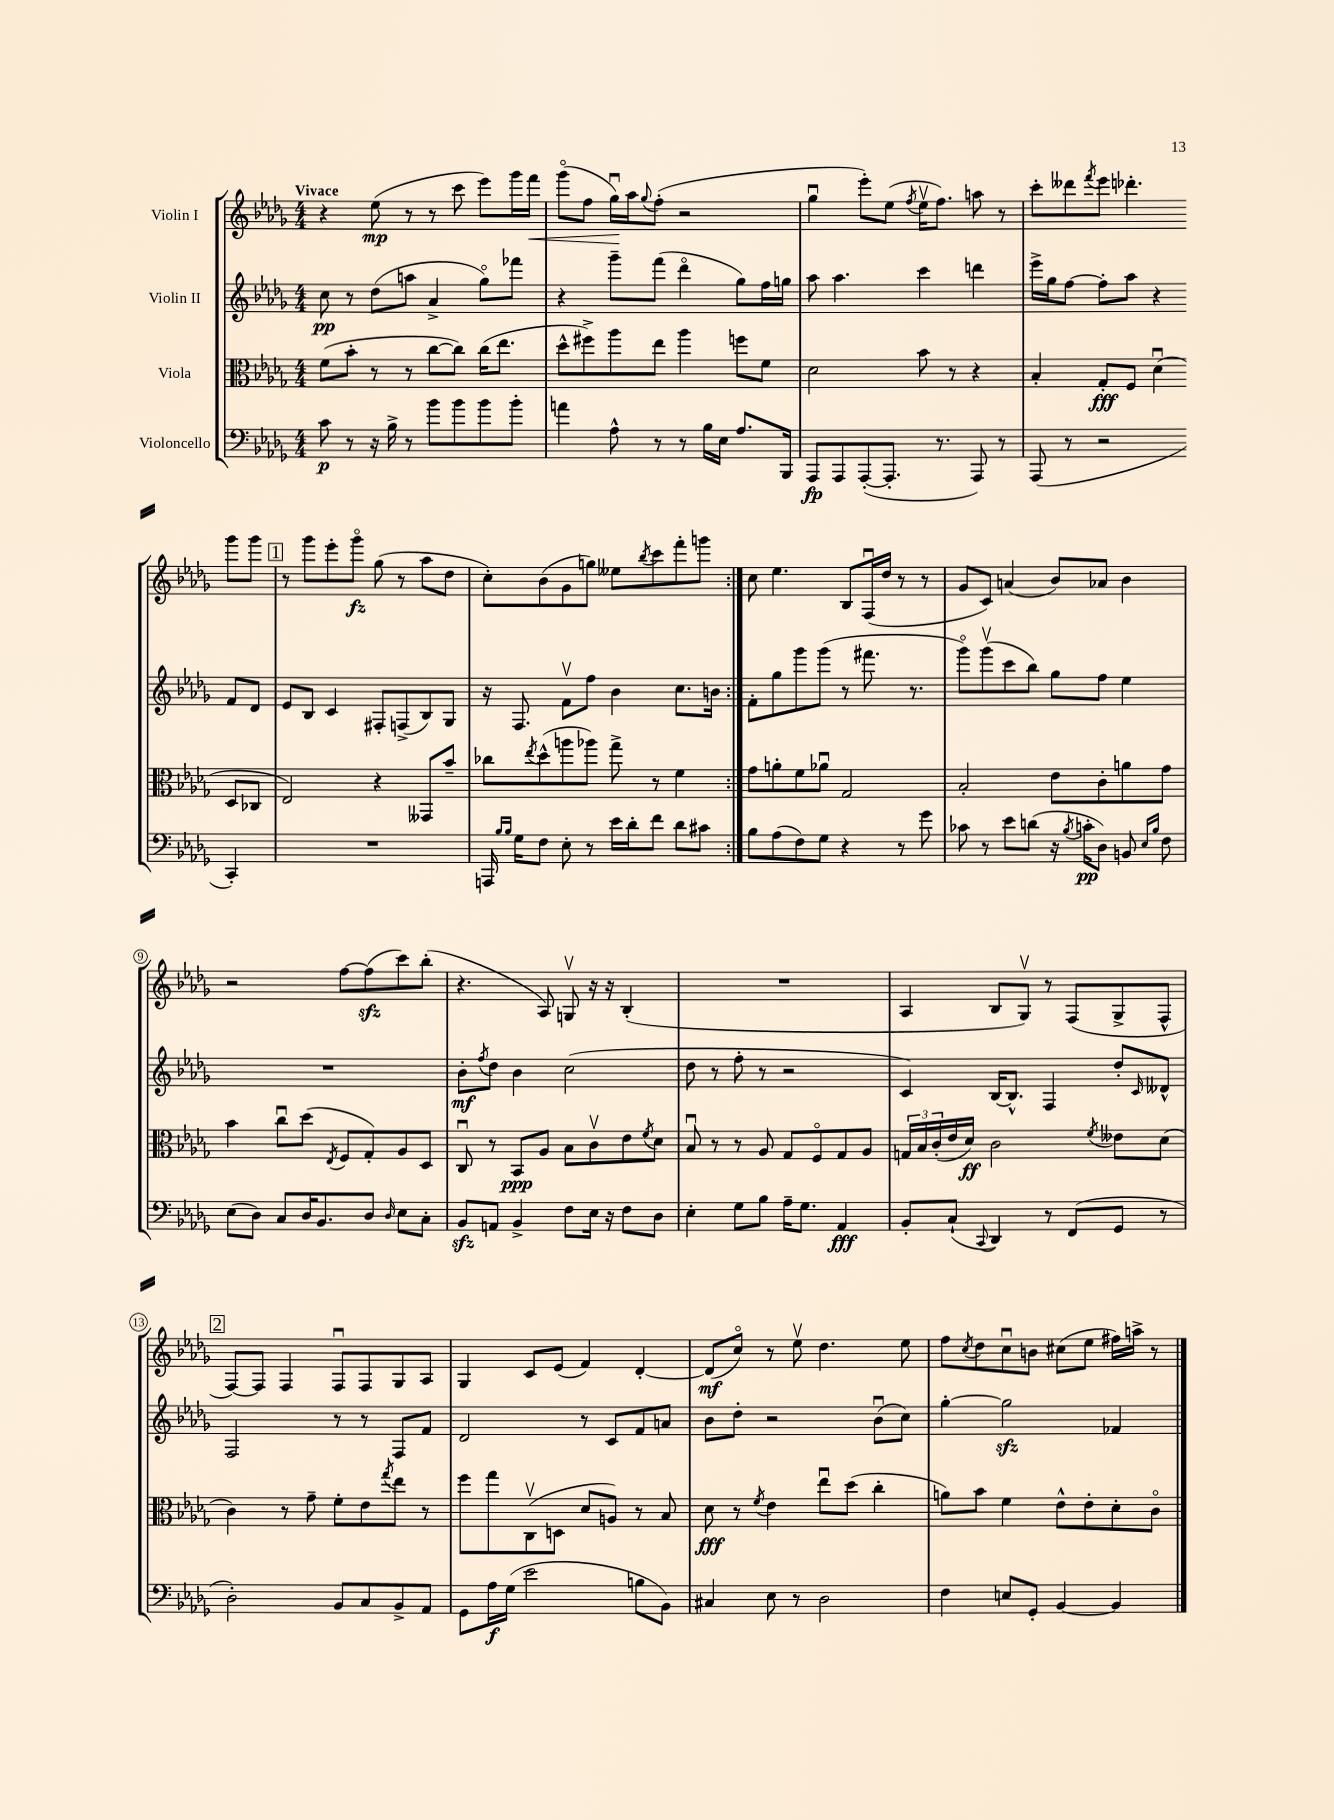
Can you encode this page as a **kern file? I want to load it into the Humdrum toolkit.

**kern	**kern	**kern	**kern
*staff4	*staff3	*staff2	*staff1
*clefF4	*clefC3	*clefG2	*clefG2
*k[b-e-a-d-g-]	*k[b-e-a-d-g-]	*k[b-e-a-d-g-]	*k[b-e-a-d-g-]
*M4/4	*M4/4	*M4/4	*M4/4
8c	(8f	8cc	4r
8r	8b-'	8r	.
16r	8r	(8dd-	(8ee-
16B-^	.	.	.
8r	8r	8aa	8r
8b-	[8cc	4a-^	8r
8b-	8cc])	.	8ccc
8b-	(16cc	8gg-o)	8eee-)
.	8.ee-	.	.
8b-'	.	8fff-	16ggg-
.	.	.	16fff
=	=	=	=
4a	8dd-^^	4r	(8ggg-o
.	8ff#^)	.	8ff
8A-^^	8aa-	8ggg-~	16gg-u)
.	.	.	16aa-
.	.	.	8qqgg-
8r	8ee-	(8fff	(8ff'
8r	4aa-	4ddd-o	2r
16B-	.	.	.
16E-	.	.	.
8.A-	8ff	8gg-)	.
.	8f	16ff	.
16BBB-	.	16gg	.
=	=	=	=
8AAA-	2d-	8aa-	4gg-u
8AAA-	.	4.aa-	.
([8AAA-'	.	.	8eee-')
8.AAA-']	.	.	(8ee-
.	.	.	8qff
.	8b-	4ccc	16ee-v
8.r	.	.	8.ff)
.	8r	.	.
8AAA-)	4r	4ddd	8aa
8r	.	.	8r
=	=	=	=
(8AAA-	4B-'	16eee-^	8ccc'
.	.	16gg-	.
8r	.	[8ff	8ddd--
.	.	.	8qfff
2r	8G-'	8ff']	8eee-
.	8F	8aa-	4.ddd-'
.	(4d-u	4r	.
4CC')	8D-	8f	8ggg-
.	8C-	8d-	8ggg-
=	=	=	=
1r	2E-)	8e-	8r
.	.	8B-	8ggg-
.	.	4c	8eee-'
.	.	.	8ggg-o
.	4r	8F#'	(8gg-
.	.	(8F^	8r
.	8GG--	8B-)	8aa-
.	8b-~	8G-	8dd-
=	=	=	=
16AAA	8cc-	16r	8cc')
16qqB-	.	.	.
16qqB-	.	.	.
16G-	.	8.F	.
.	8qee-	.	.
8F	(8dd-^^	.	(8b-
8E-'	8aa	8fv	8g-
8r	8aa-)	8ff	8gg)
16e-	8gg-^	4b-	8ee--
16d-'	.	.	.
.	.	.	8qbb-
8f	8r	.	8ccc
8d-	4f	8.cc	8fff'
8c#	.	.	8ggg
.	.	16b	.
=:|!	=:|!	=:|!	=:|!
8B-	8g-	8f'	8cc
(8A-	8a'	8gg-	4.ee-
8F)	8f	8ggg-	.
8G-	8a-u	(8ggg-	.
4r	2G-	8r	8B-
.	.	8.fff#	(16Fu
.	.	.	16dd-
8r	.	.	8r
.	.	8.r	.
8g-	.	.	8r
=	=	=	=
8c-	2B-'	8ggg-o)	8g-
8r	.	(8ggg-v	8c)
8e-	.	8ccc	(4a
(8d	.	8bb-)	.
16r	8e-	8gg-	8b-)
8qB-	.	.	.
16c'	.	.	.
8D-)	8c'	8ff	8a-
8BB	8a	4ee-	4b-
16qqE-	.	.	.
16qqB-	.	.	.
8F	8g-	.	.
=	=	=	=
(8E-	4b-	1r	2r
8D-)	.	.	.
8C	8ccu	.	.
16D-	(8dd-	.	.
8.BB-	.	.	.
.	8qE-	.	.
.	8F	.	[8ff
8D-	8G-')	.	(8ff]
16qqD-	.	.	.
8E-	8A-	.	8ccc)
8C'	8D-	.	(8bb-'
=	=	=	=
8BB-	8Cu	8b-'	4.r
.	.	8qff	.
8AA	8r	8dd-	.
4BB-^	8BB-	4b-	.
.	8A-	.	8A-)
8F	8B-	(2cc	8Gv
16E-	8cv	.	16r
16r	.	.	16r
8F	8e-	.	(4B-'
.	8qf	.	.
8D-	8d-	.	.
=	=	=	=
4E-'	8B-u	8dd-	1r
.	8r	8r	.
8G-	8r	8ff'	.
8B-	8A-	8r	.
16A-~	8G-	2r	.
8.G-	.	.	.
.	8Fo	.	.
4AA-	8G-	.	.
.	8A-	.	.
=	=	=	=
8BB-'	24G	4c)	4A-
.	24B-	.	.
.	(24c'	.	.
(8C`	16e-	.	.
.	16d-)	.	.
8qqCC	.	.	.
4DD-)	2c	[16B-	8B-
.	.	8.B-^^]	.
.	.	.	8G-v)
8r	.	4F	8r
(8FF	.	.	(8F
.	8qf	.	.
8GG-	8e--	8dd-'	8G-^
.	.	16qqc	.
8r	(8d-	8d--^^	8F^^
=	=	=	=
2D-')	4c)	2F	[8F)
.	.	.	8F]
.	8r	.	4F
.	8g-~	.	.
8BB-	8f'	8r	8Fu
8C	8e-	8r	8F
.	8qgg-	.	.
8BB-^	8ee-	8F	8G-
8AA-	8r	8f	8A-
=	=	=	=
8GG-	8ff	2d-	4G-
16A-	8gg-	.	.
(16G-	.	.	.
2e-	(8Cv	.	8c
.	8D	.	(8e-
.	8d-	8r	4f)
.	8A)	8c	.
8B	8r	8f	[4d-'
8BB-)	8B-	8a	.
=	=	=	=
4C#	8d-	8b-	(8d-]
.	8r	8dd-'	8cco)
.	8qf	.	.
8E-	4e-	2r	8r
8r	.	.	8ee-v
2D-	8ee-u	.	4.dd-
.	(8dd-	.	.
.	4cc'	(8b-u	.
.	.	8cc)	8ee-
=	=	=	=
4F	8a)	[4gg-'	8ff
.	.	.	8qcc
.	8b-	.	8dd-
8E	4f	2gg-]	8ccu
8GG-'	.	.	8b
[4BB-	8e-^^	.	(8cc#
.	8e-'	.	8ee-
4BB-]	8d-'	4f-	16ff#)
.	.	.	16aa^
.	8co	.	8r
==	==	==	==
*-	*-	*-	*-
